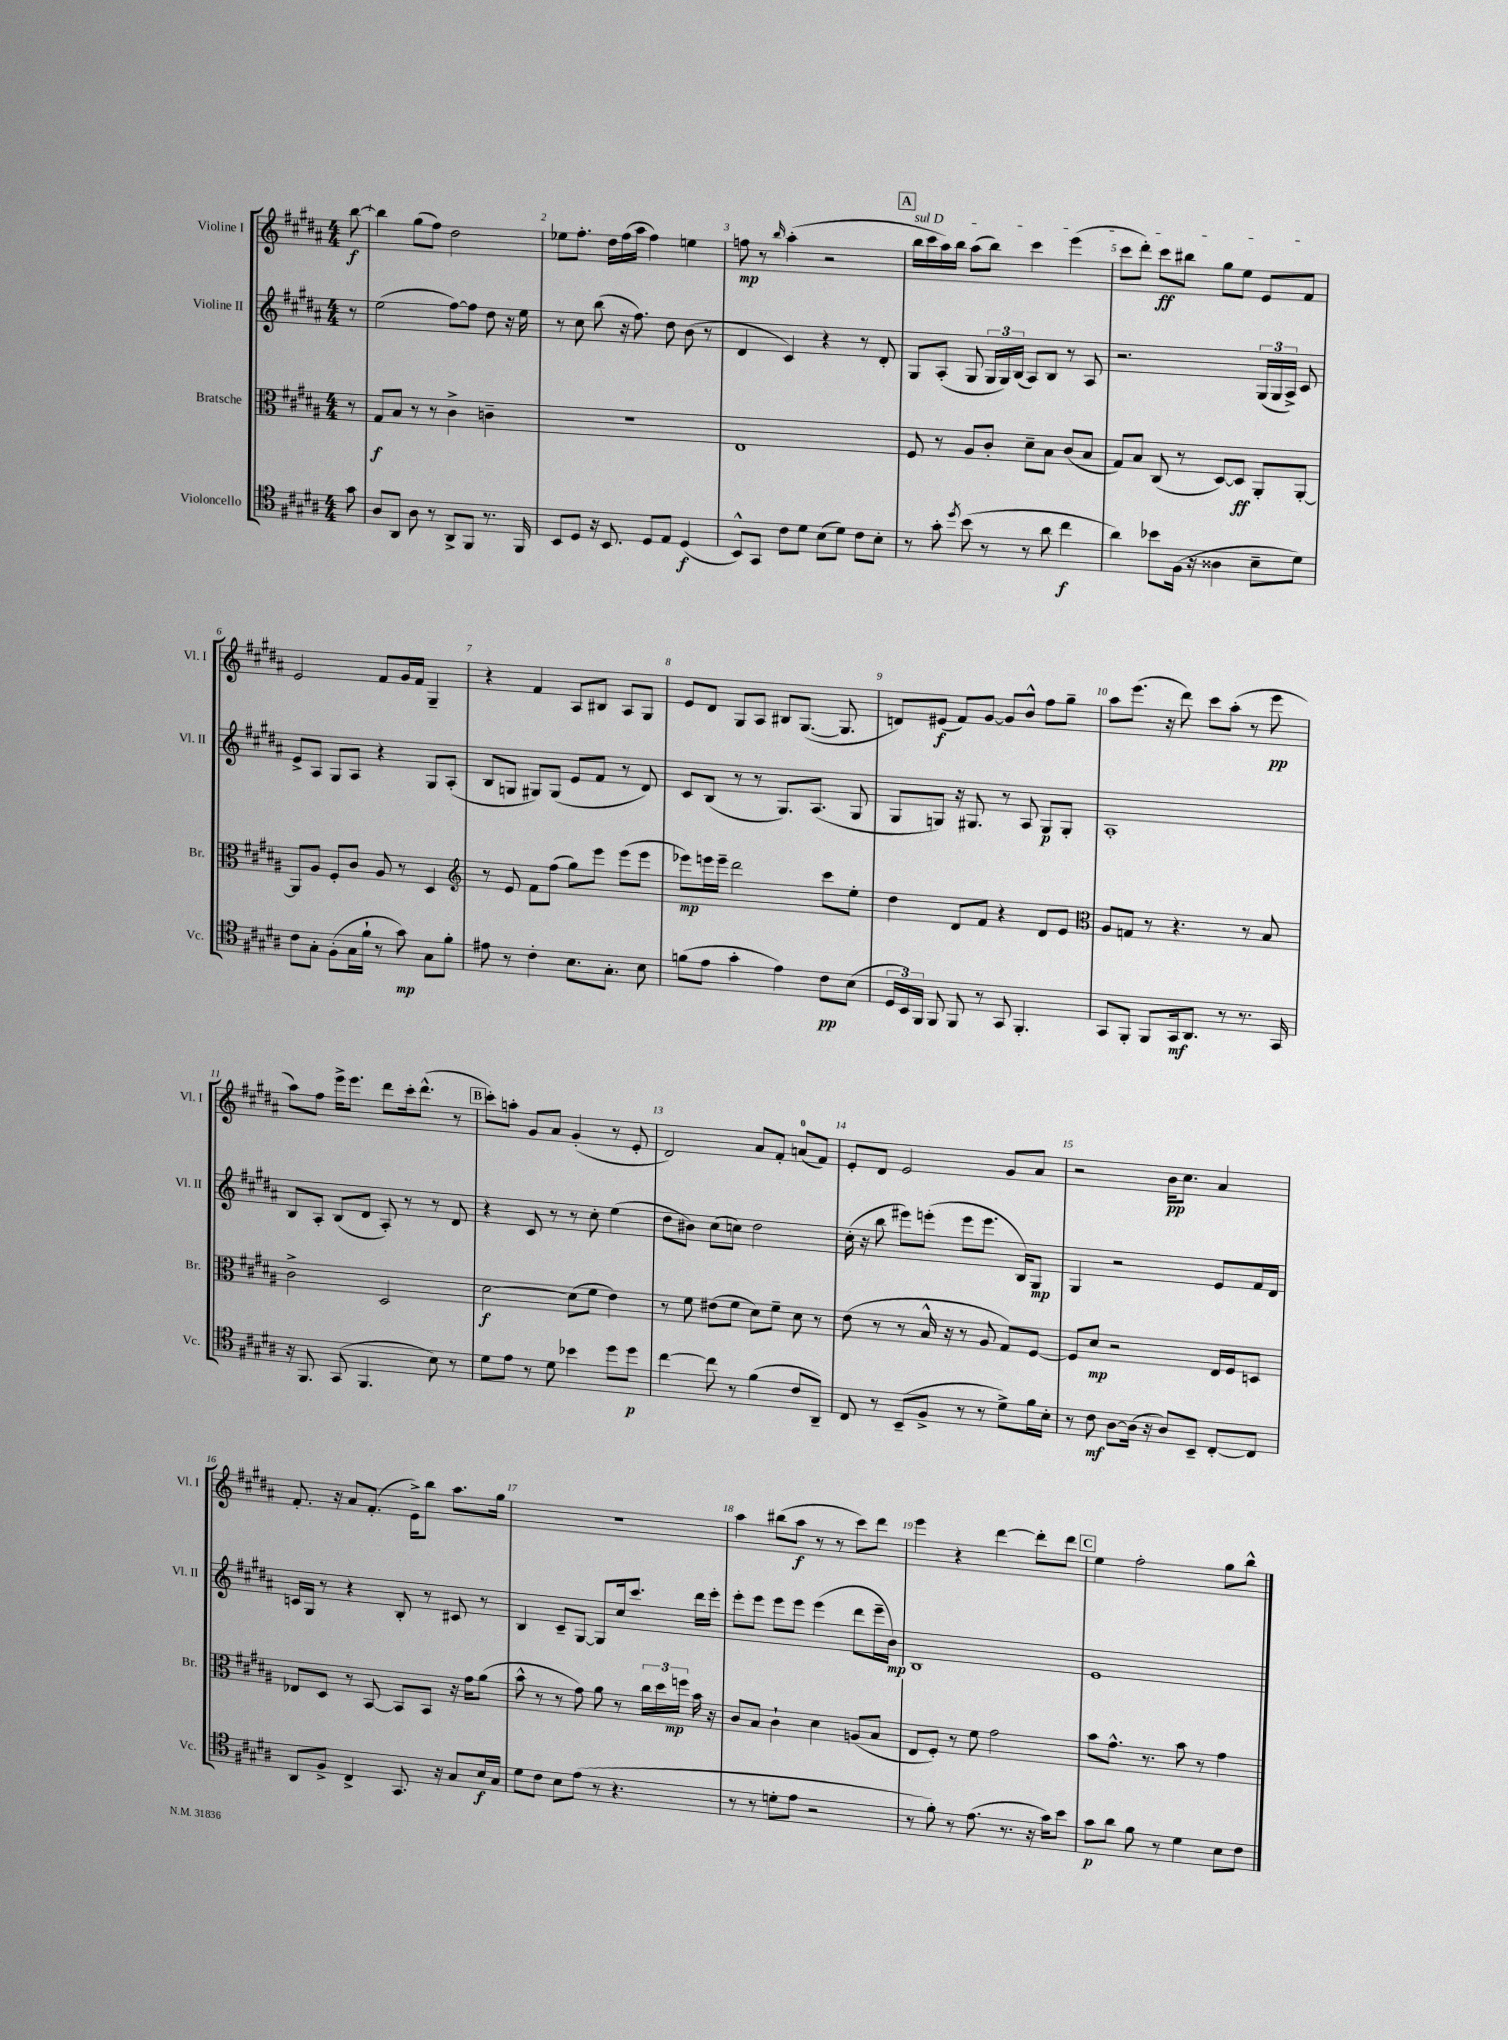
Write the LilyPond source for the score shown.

<<
\new StaffGroup <<
\new Staff = "s0" \with { instrumentName = "Violine I" shortInstrumentName = "Vl. I" } {
    \clef treble \key b \major \numericTimeSignature \time 4/4 \partial 8
    \autoBeamOff b''8~\f |
    b''4 gis''8[( fis''8]) dis''2 |
    ees''8[ fis''8.]-. dis''16[ fis''16( ais''16] fis''4) e''4 |
    f''8\mp r8 \grace { b''16 } ais''4-.( r2 |
    \mark \markup { \box "A" } \once \override TextSpanner.bound-details.left.text = \markup { \italic "sul D" } b''16[\startTextSpan cis'''16 ais''16) b''16] ais''8[( b''8]) cis'''4 e'''4( |
    cis'''8[ dis'''8]-.) cis'''8[\ff bis''8] gis''8[ e''8] e'8[ fis'8]\stopTextSpan |
    e'2 fis'8[ gis'16 fis'16] gis4-- |
    r4 fis'4 ais8[ bis8] ais8[ gis8] |
    e'8[ dis'8] gis8[ ais8] bis8[ gis8.]~( gis8. |
    d'8[) eis'8]\f( fis'8[) gis'8]~ gis'8[ b'8]-^ fis''8[ gis''8]-- |
    ais''8[ e'''8.]( r16 dis'''8) cis'''8[ ais''8]-.( r8 e'''8\pp |
    ais''8[) fis''8] e'''16[-> e'''8.] dis'''8[ cis'''16-. dis'''8.]-^( r8 |
    \mark \markup { \box "B" } cis'''8[-.) a''8]-. gis'8[ ais'8] gis'4-.( r8 e'8-. |
    dis'2) ais'8[ fis'8]-. a'8[-0( fis'8]) |
    e'8[-. dis'8] e'2 gis'8[ ais'8] |
    r2 b'16[\pp cis''8.] ais'4 |
    fis'8.-. r16 ais'8[ fis'8.]-.( e'16[->) b''8] ais''8.[ gis''16] |
    R1 |
    ais''4 bis''8[( ais''8]\f r8 r8 cis'''8[) dis'''8] |
    e'''4 r4 dis'''4~ dis'''8[-. dis'''8] |
    \mark \markup { \box "C" } e''4 fis''2-. gis''8[ b''8]-^ \bar "|." |
}
\new Staff = "s1" \with { instrumentName = "Violine II" shortInstrumentName = "Vl. II" } {
    \clef treble \key b \major \numericTimeSignature \time 4/4 \partial 8
    \autoBeamOff r8 |
    e''2( fis''8[~) fis''8] dis''8 r16 e''16 |
    r8 cis''8 b''8( r16 fis''8.) dis''8 b'8( r8 |
    dis'4 cis'4) r4 r8 dis'8-. |
    \mark \markup { \box "A" } gis8[ ais8]-.( gis8 \tuplet 3/2 { gis16[ gis16) b16]( } ais8[) b8] r8 ais8 |
    r2. \tuplet 3/2 { gis16[( gis16 ais16]->) } cis'8 |
    e'8[-> ais8] gis8[ ais8] r4 gis8[ ais8]-.( |
    b8[ g8] gis8[) gis8]( e'8[ fis'8] r8 dis'8) |
    cis'8[ b8]( r8 r8 gis8.[) ais8.]( gis8 |
    gis8[ g8]) r16 gis8. r8 ais8 gis8[\p gis8]-. |
    ais1-. |
    b8[ ais8]-. b8[( dis'8] ais8-.) r8 r8 dis'8 |
    \mark \markup { \box "B" } r4 cis'8 r8 r8 cis''8-. e''4( |
    dis''8[ bis'8]) cis''8[( c''8]) dis''2 |
    cis''16-.( r16 b''8 eis'''8[) e'''8]-.( e'''8[ e'''8.] b16[) gis8]\mp |
    gis4 r2 e'8[ fis'16 dis'16] |
    c'16[ gis16] r8 r4 b8-. r8 cis'8 r8 |
    b4 cis'8[-- gis8]~ gis8[ cis''16 cis'''8.] dis'''16[ e'''16]-. |
    e'''8[-. e'''8] e'''8[ e'''8] e'''4( dis'''8[ e'''16-- b'16]\mp) |
    b1 |
    \mark \markup { \box "C" } e'1 \bar "|." |
}
\new Staff = "s2" \with { instrumentName = "Bratsche" shortInstrumentName = "Br." } {
    \clef alto \key b \major \numericTimeSignature \time 4/4 \partial 8
    \autoBeamOff r8 |
    gis8[\f b8] r8 r8 cis'4-> c'4-- |
    R1 |
    e1 |
    \mark \markup { \box "A" } fis8 r8 ais8[ cis'8]-. dis'8[-- b8] cis'8[( b8] |
    gis8[) b8] cis8( r8 dis8[~) dis8]\ff ais,8[-. ais,8]~-. |
    ais,8[ ais8] fis8[-. cis'8] ais8 r8 dis4 |
    \clef treble r8 e'8 fis'8[ fis''8]( gis''8[) e'''8] e'''8[( e'''8] |
    ees'''8[\mp) e'''16 e'''16]-- dis'''2 cis'''8[ e''8]-. |
    dis''4 dis'8[ fis'8] r4 dis'8[ e'8] |
    \clef alto ais8[ g8] r8 r4. r8 b8 |
    cis'2-> dis2 |
    \mark \markup { \box "B" } dis'2~\f dis'8[( fis'8] e'4) |
    r8 fis'8 eis'8[( fis'8] dis'8[) fis'8]-- dis'8 r8 |
    e'8( r8 r8 b16-^ r16 r8 ais8 gis8[) fis8]~ |
    fis8[ dis'8]\mp r2 e16[ fis16 d8] |
    ees8[ dis8] r8 b,8~ b,8[ b,8] r16 gis'16[ ais'8]( |
    b'8-^ r8 r8 gis'8) ais'8 r8 \tuplet 3/2 { cis''16[ dis''16 f''16]\mp } b'16 r16 |
    cis'8[ b8] cis'4-! dis'4 a8[( b8] |
    e8[ fis8]-.) r8 fis'8 gis'2 |
    \mark \markup { \box "C" } b'8[ gis'8.]-^ r8. b'8 r8 gis'4 \bar "|." |
}
\new Staff = "s3" \with { instrumentName = "Violoncello" shortInstrumentName = "Vc." } {
    \clef tenor \key b \major \numericTimeSignature \time 4/4 \partial 8
    \autoBeamOff gis'8 |
    ais8[ ais,8] ais8 r8 ais,8[-> fis,8] r8. fis,16 |
    b,8[ dis8] r16 b,8. dis8[ e8] dis4\f( |
    b,8[-^) gis,8] cis'8[ dis'8] b8[( dis'8]) cis'8[ b8]-. |
    \mark \markup { \box "A" } r8 gis'8-. \acciaccatura { dis''8 } b'8( r8 r8 ais'8 cis''4\f |
    ais'4) bes'8[ fis16]( r16 aisis4 b8[-- dis'8]) |
    cis'8[ gis8]-. fis8[-.( gis16 fis'16]-! r8 gis'8\mp) gis8[ fis'8]-. |
    eis'8 r8 cis'4-. b8.[ gis8.]-. b8 |
    f'8[( e'8] gis'4-. e'4) cis'8[\pp b8]( |
    \tuplet 3/2 { dis16[ b,16) fis,16] } fis,8 fis,8 r8 gis,8 fis,4.-. |
    gis,8[ fis,8]-. fis,8[ gis,16\mf ais,8.] r8 r8. gis,16 |
    r16 fis,8. gis,8( fis,4. b8) r8 |
    \mark \markup { \box "B" } dis'8[ e'8] r8 dis'8 bes'4 dis''8[ dis''8]\p |
    cis''4~ cis''8 r8 fis'4( cis'8[ ais,8]--) |
    cis8 r8 b,8[--( fis8]-> r8 r8 dis'8[->) fis'16 b16]-. |
    r8 cis'8\mf ais8[~ ais16]( r16 ais8[) b,8]-- cis8[~-. cis8] |
    ais,8[ fis8]-> cis4-> gis,8. r16 gis8[ b16\f gis16] |
    dis'8[ cis'8] b8[ e'8]( r8 r4. |
    r8 r8 d'8[-. e'8] r2 |
    r8 fis'8-.) r8 e'8.( r8. r16 gis'16[) b'8] |
    \mark \markup { \box "C" } gis'8[\p ais'8] fis'8 r8 dis'4 b8[ cis'8] \bar "|." |
}
>>
>>
\layout { \context { \Score \override BarNumber.break-visibility = ##(#f #t #t) barNumberVisibility = #all-bar-numbers-visible } }
